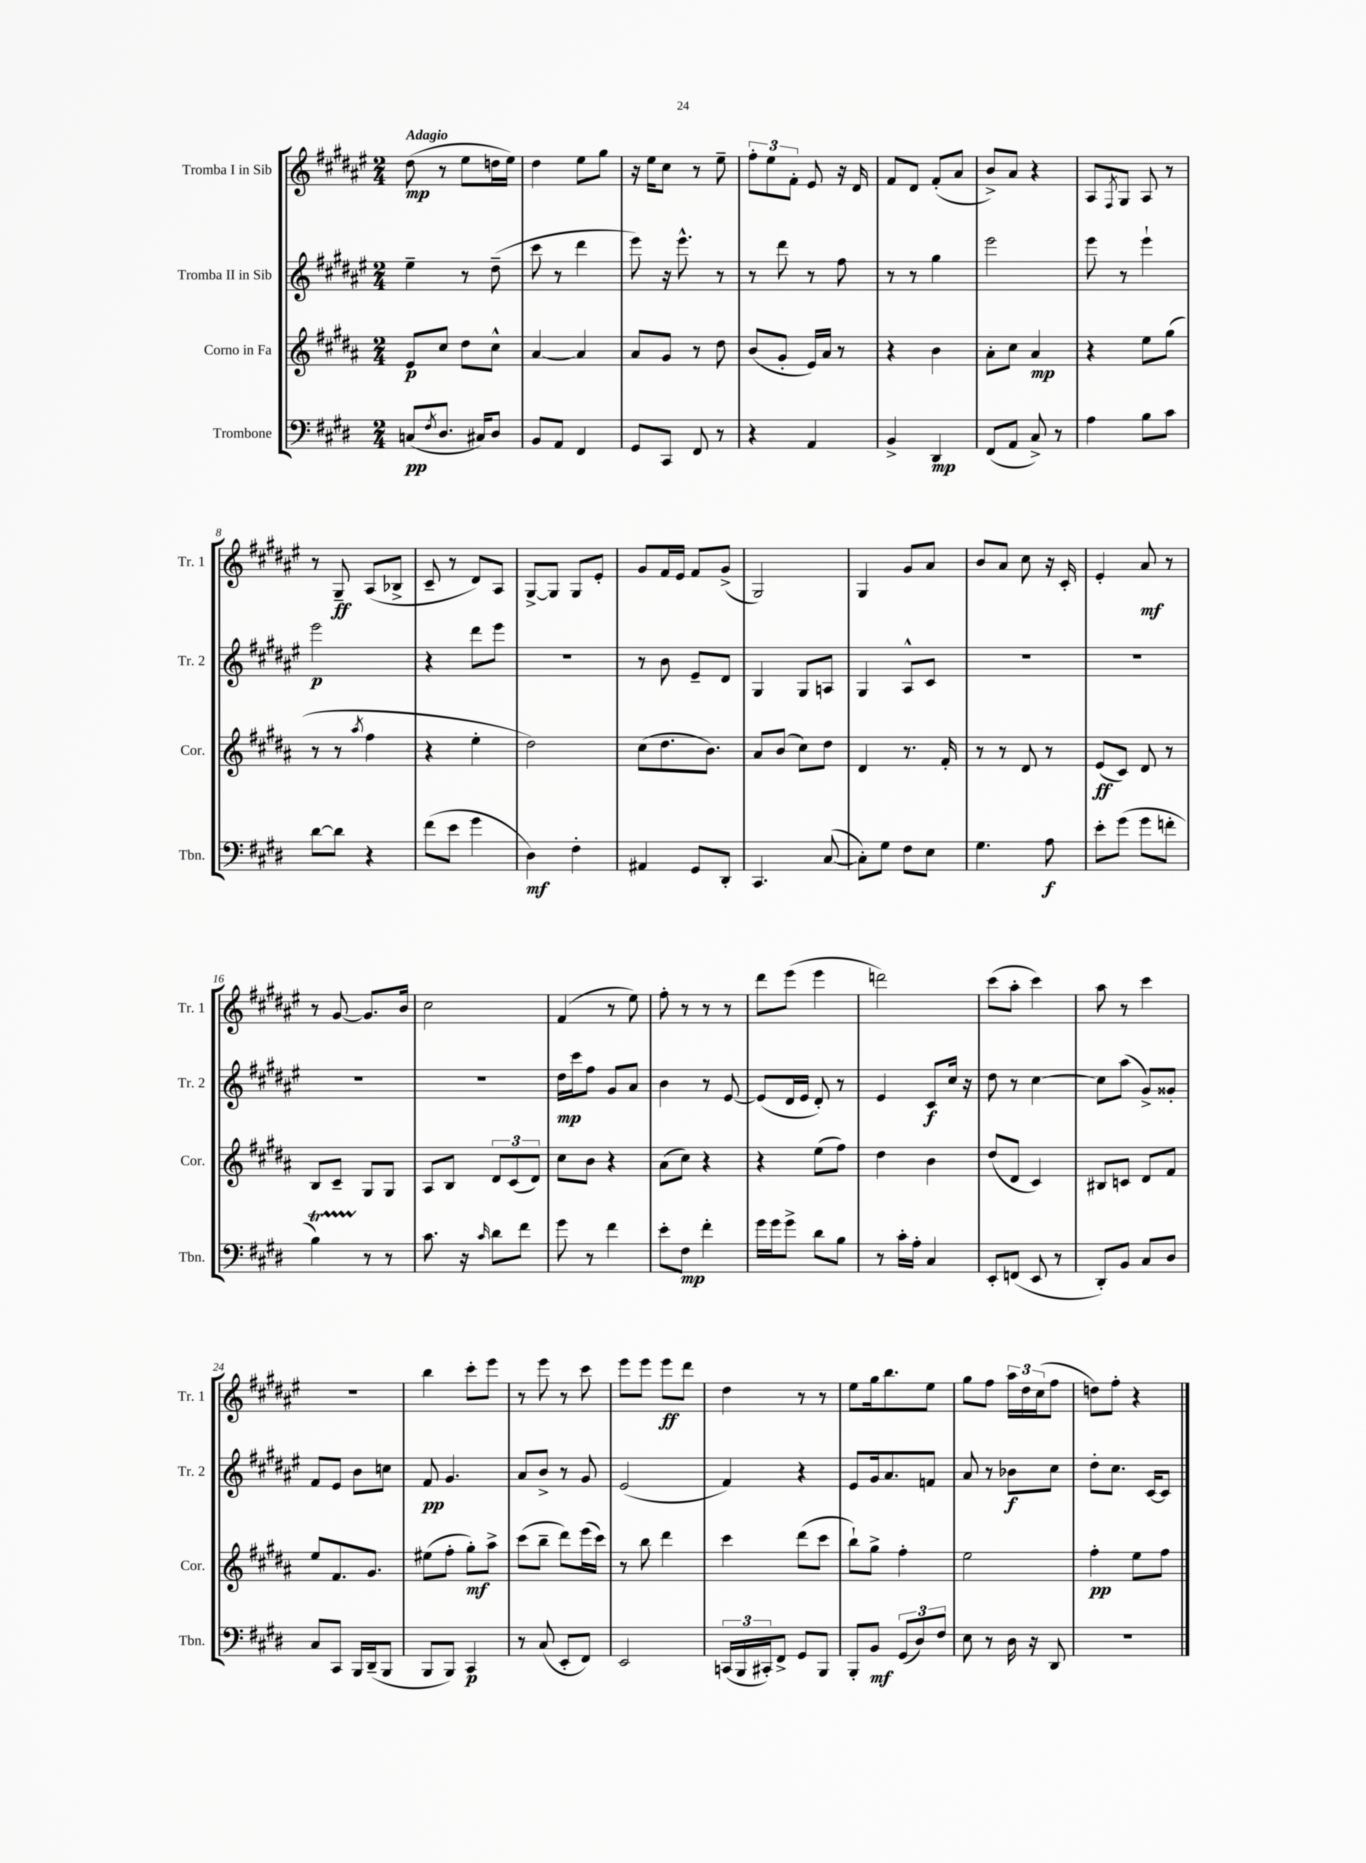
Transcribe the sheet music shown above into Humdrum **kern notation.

**kern	**kern	**kern	**kern
*staff4	*staff3	*staff2	*staff1
*clefF4	*clefG2	*clefG2	*clefG2
*k[f#c#g#d#]	*k[f#c#g#d#a#]	*k[f#c#g#d#a#e#]	*k[f#c#g#d#a#e#]
*M2/4	*M2/4	*M2/4	*M2/4
(8C/L	8e/L	4ee#~\	(8dd#\
8qF#/	.	.	.
8.D#/J	8cc#/J	.	8r
.	8dd#\L	8r	8ee#\L
16C#/LK)	.	.	.
8D#/J	8cc#^^\J	(8dd#~\	16dd\L
.	.	.	16ee#\JJ)
=	=	=	=
8BB/L	[4a#/	8ccc#\	4dd#\
8AA/J	.	8r	.
4FF#/	4a#/]	4ddd#\	8ee#\L
.	.	.	8gg#\J
=	=	=	=
8GG#/L	8a#/L	8eee#\)	16r
.	.	.	16ee#\LK
8CC#/J	8g#/J	16r	8cc#\J
.	.	8.eee#^^\	.
8FF#/	8r	.	8r
8r	8dd#\	8r	8ee#~\
=	=	=	=
4r	(8b/L	8r	12ff#'\L
.	.	.	12ee#\
.	8g#'/J	8ddd#\	.
.	.	.	12f#'\J
4AA/	16e/LL)	8r	8e#/
.	16a#/JJ	.	.
.	8r	8ff#\	16r
.	.	.	16d#/
=	=	=	=
4BB^/	4r	8r	8f#/L
.	.	8r	8d#/J
4DD#/	4b\	4gg#\	(8f#'/L
.	.	.	8a#/J
=	=	=	=
(8FF#/L	8a#'\L	2eee#\	8b^/L)
8AA/J	8cc#\J	.	8a#/J
8C#^/)	4a#/	.	4r
8r	.	.	.
=	=	=	=
4A\	4r	8eee#\	8A#/L
.	.	.	8qF#/
.	.	8r	8G#/J
8B\L	8ee\L	4eee#`\	8A#/
8c#\J	(8gg#\J	.	8r
=	=	=	=
[8d#\L	8r	2eee#\	8r
8d#\]J	8r	.	8G#~/
.	8qaa#/	.	.
4r	4ff#\	.	(8A#/L
.	.	.	8B-^/J
=	=	=	=
(8f#\L	4r	4r	8c#~/
8e\J	.	.	8r
4g#\	4ee'\	8ddd#\L	8d#/L)
.	.	8eee#\J	8A#/J
=	=	=	=
4D#\)	2dd#\)	2r	[8G#^/L
.	.	.	8G#/]J
4F#'\	.	.	8G#/L
.	.	.	8e#'/J
=	=	=	=
4AA#/	(8cc#\L	8r	8g#/L
.	8.dd#\	8b\	16f#/L
.	.	.	16e#/JJ
8GG#/L	.	8e#~/L	8f#/L
.	8.b\J)	.	.
8DD#'/J	.	8d#/J	(8g#^/J
=	=	=	=
4.CC#/	8a#/L	4G#/	2G#/)
.	(8b/J	.	.
.	8cc#\L)	8G#/L	.
([8C#/	8dd#\J	8A/J	.
=	=	=	=
8C#'\]L)	4d#/	4G#/	4G#/
8G#\J	.	.	.
8F#\L	8.r	8A#^^/L	8g#/L
8E\J	.	8c#/J	8a#/J
.	16f#'/	.	.
=	=	=	=
4.G#\	8r	2r	8b/L
.	8r	.	8a#/J
.	8d#/	.	8cc#\
8A\	8r	.	16r
.	.	.	16c#'/
=	=	=	=
8e'\L	(8e/L	2r	4e#'/
(8g#\J	8c#/J)	.	.
8g#\L	8d#/	.	8a#/
8f'\J	8r	.	8r
=	=	=	=
4B\)	8B/L	2r	8r
.	8c#~/J	.	[8g#/
8r	8G#/L	.	8.g#/]L
8r	8G#/J	.	.
.	.	.	16b/Jk
=	=	=	=
8.c#\	8A#/L	2r	2cc#\
.	8B/J	.	.
16r	.	.	.
16qqc#/	.	.	.
8d#\L	12d#/L	.	.
.	(12c#/	.	.
8f#\J	.	.	.
.	12d#/J)	.	.
=	=	=	=
8g#\	8cc#\L	16dd#\LL	(4f#/
.	.	16ccc#\J	.
8r	8b\J	8ff#\J	.
4f#\	4r	8g#/L	8r
.	.	8a#/J	8ee#\)
=	=	=	=
8e'\L	(8a#\L	4b\	8ff#'\
8F#\J	8cc#\J)	.	8r
4f#'\	4r	8r	8r
.	.	[8e#/	8r
=	=	=	=
16g#\LL	4r	(8e#/]L	8ddd#\L
16g#\J	.	.	.
8g#^\J	.	16d#/L	(8eee#\J
.	.	16e#/JJ	.
8d#\L	(8ee\L	8d#'/)	4eee#\
8B\J	8ff#\J)	8r	.
=	=	=	=
8r	4dd#\	4e#/	2ddd\)
16c#'\LL	.	.	.
16A'\JJ	.	.	.
4C#/	4b\	8c#/L	.
.	.	16cc#/Jk	.
.	.	16r	.
=	=	=	=
8EE'/L	(8dd#/L	8dd#\	(8ccc#\L
(8FF/J	8d#/J	8r	8aa#'\J
8EE/	4c#/)	[4cc#\	4ccc#\)
8r	.	.	.
=	=	=	=
8DD#'/L)	8B#/L	8cc#\]L	8aa#\
8BB/J	8c/J	(8aa#\J	8r
8C#/L	8d#/L	8g#^/L)	4ccc#\
8D#/J	8f#/J	8g##'/J	.
=	=	=	=
8C#/L	8ee/L	8f#/L	2r
8CC#/J	8.f#/	8e#/J	.
16BBB/LL	.	8b\L	.
(16DD#~/J	8.g#/J	.	.
8BBB/J	.	8cc\J	.
=	=	=	=
8BBB/L	(8ee#\L	8f#/	4bb\
8BBB/J)	8ff#'\J	4.g#/	.
4CC#/	8gg#'\L)	.	8ccc#'\L
.	8aa#^\J	.	8eee#\J
=	=	=	=
8r	(8ccc#\L	8a#/L	8r
(8C#/	8bb~\J	8b^/J	8eee#\
8EE'/L	8ddd#\L)	8r	8r
8FF#/J)	(16eee\L	8g#/	8ccc#\
.	16ccc#\JJ)	.	.
=	=	=	=
2EE/	8r	(2e#/	8eee#\L
.	8bb\	.	8eee#\J
.	4ddd#\	.	8eee#\L
.	.	.	8ddd#\J
=	=	=	=
(24CC/LL	4ccc#\	4f#/)	4dd#\
24BBB/	.	.	.
24CC#'/J)	.	.	.
8FF#^/J	.	.	.
8GG#/L	(8ddd#\L	4r	8r
8BBB/J	8ccc#\J	.	8r
=	=	=	=
8BBB'/L	8bb`\L)	8e#/L	8ee#\L
8BB/J	8gg#^\J	16g#/k	16gg#\k
.	.	8.a#/	8.bb\
(12GG#/L	4ff#'\	.	.
12D#/)	.	.	.
.	.	8f/J	8ee#\J
12F#/J	.	.	.
=	=	=	=
8E\	2ee\	8a#/	8gg#\L
8r	.	8r	8ff#\J
16D#\	.	8b-\L	24aa#\LL
.	.	.	24dd#\
16r	.	.	.
.	.	.	(24cc#\J
8DD#/	.	8cc#\J	8ff#\J
=	=	=	=
2r	4ff#'\	8dd#'\L	8dd\L)
.	.	8.cc#\J	8ff#'\J
.	8ee\L	.	4r
.	.	[16c#/LK	.
.	8ff#\J	8c#/]J	.
==	==	==	==
*-	*-	*-	*-
